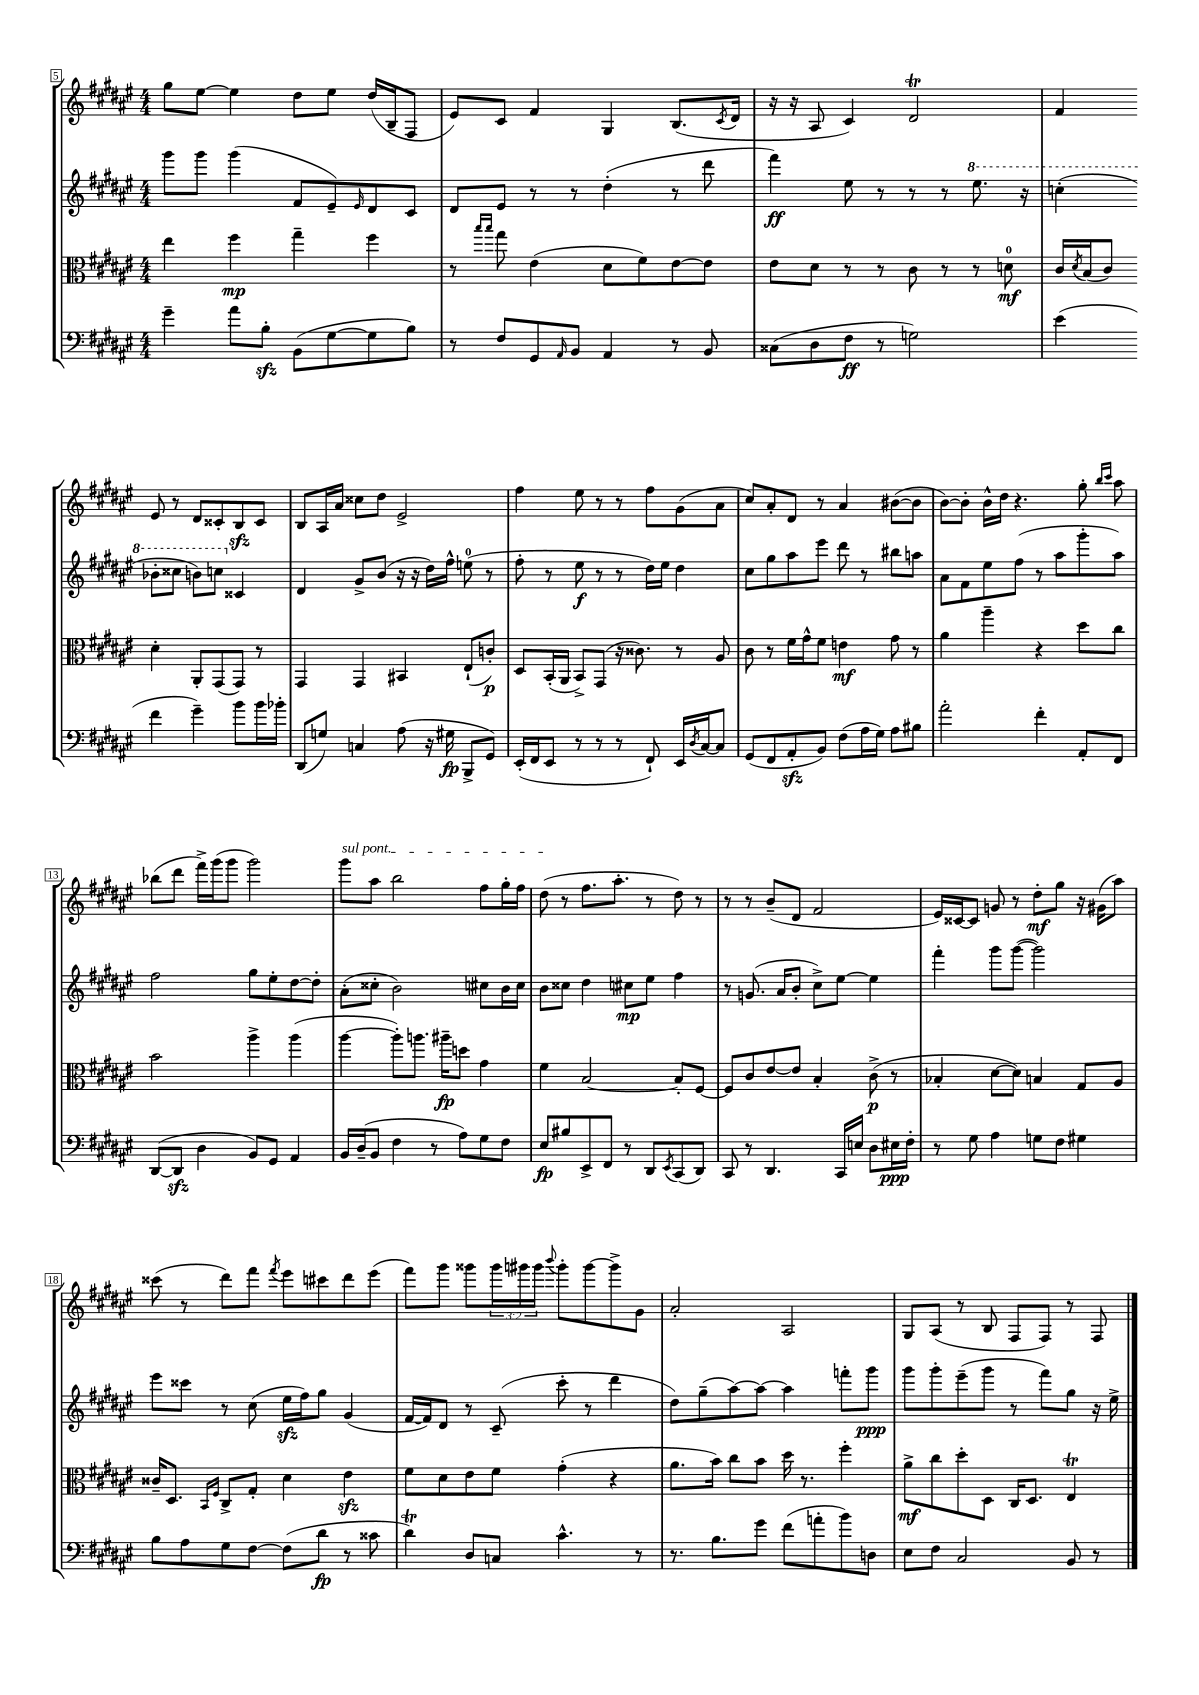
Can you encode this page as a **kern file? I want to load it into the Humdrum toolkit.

**kern	**kern	**kern	**kern
*staff4	*staff3	*staff2	*staff1
*clefF4	*clefC3	*clefG2	*clefG2
*k[f#c#g#d#a#e#]	*k[f#c#g#d#a#e#]	*k[f#c#g#d#a#e#]	*k[f#c#g#d#a#e#]
*M4/4	*M4/4	*M4/4	*M4/4
4g#~\	4ee#\	8ggg#\L	8gg#\L
.	.	8ggg#\J	[8ee#\J
8a#\L	4ff#\	(4ggg#\	4ee#\]
8B'\J	.	.	.
(8BB\L	4gg#~\	8f#/L	8dd#\L
[8G#\	.	8e#~/)	8ee#\J
.	.	16qqe#/	.
8G#\]	4ff#\	8d#/	(16dd#/LL
.	.	.	16B~/J
8B\J)	.	8c#/J	8F#/J
=	=	=	=
8r	8r	8d#/L	8e#/L)
.	16qqbb/LL	.	.
.	16qqbb/JJ	.	.
8F#/L	8gg#\	8e#/J	8c#/J
8GG#/	(4e#\	8r	4f#/
16qqAA#/	.	.	.
8BB/J	.	8r	.
4AA#/	8d#\L	(4dd#'\	4G#/
.	8f#\)	.	.
8r	[8e#\	8r	(8.B/L
8BB/	8e#\]J	8ddd#\	.
.	.	.	8qc#/
.	.	.	16d#/Jk
=	=	=	=
(8C##\L	8e#\L	4fff#\)	16r
.	.	.	16r
8D#\	8d#\J	.	8A#/
8F#\J	8r	8ee#\	4c#/)
8r	8r	8r	.
2G\)	8c#\	8r	2d#/
.	8r	8r	.
.	8r	8.eee#\	.
.	8d\	.	.
.	.	16r	.
=	=	=	=
(4e#\	16c#/LL	(4ccc'\	4f#/
.	8qd#/	.	.
.	(16B/J	.	.
.	8c#/J)	.	.
4f#\	4d#'\	8bb-'\L	8e#/
.	.	8ccc##\J	8r
4g#~\)	8AA#'/L	8bb\L)	8d#/L
.	(8GG#/	8ccc\J	8c##'/
8b\L	8GG#/J)	4c##/	8B/
16b\L	8r	.	8c##/J
16b-'\JJ	.	.	.
=	=	=	=
(8DD#/L	4GG#/	4d#/	8B/L
8G/J)	.	.	16A#/L
.	.	.	16a#/JJ
4C/	4GG#/	8g#^/L	8cc##\L
.	.	(8b/J	8dd#\J
(8A#\	4BB#/	16r	2e#^/
.	.	16r	.
16r	.	16dd#\LL)	.
16G#\	.	16ff#^^\JJ	.
8BBB^/L	(8E#`/L	(8ee\	.
8GG#/J)	8c'/J)	8r	.
=	=	=	=
(16EE#'/LL	8D#/L	8ff#'\	4ff#\
16FF#/J	.	.	.
8EE#/J	(16BB'/L	8r	.
.	16AA#/JJ	.	.
8r	8BB^/L)	8ee#\	8ee#\
8r	(8GG#/J	8r	8r
8r	16r	8r	8r
.	8.c##\)	.	.
8FF#`/)	.	16dd#\LL)	8ff#\L
.	.	16ee#\JJ	.
16EE#/LL	8r	4dd#\	(8g#\
8qD#/	.	.	.
[16C#/J	.	.	.
8C#/]J	8A#/	.	8a#\J
=	=	=	=
(8GG#/L	8c#\	8cc#\L	8cc#/L)
8FF#/	8r	8gg#\	8a#'/
8AA#'/	16f#\LL	8aa#\	8d#/J
.	16g#^^\J	.	.
8BB/J)	8f#\J	8eee#\J	8r
(8F#\L	4e\	8ddd#\	4a#/
16A#\L	.	8r	.
16G#\JJ)	.	.	.
8A#\L	8g#\	8bb#\L	([8b#\L
8B#\J	8r	8aa\J	8b#\]J
=	=	=	=
2a#'\	4a#\	8a#\L	[8b\L)
.	.	8f#\	8b'\]J
.	4aa#~\	8ee#\	16b^^\LL
.	.	.	16dd#\JJ
.	.	(8ff#\J	4.r
4f#'\	4r	8r	.
.	.	8aa#\L	.
8AA#'/L	8dd#\L	8ggg#'\	8gg#'\
.	.	.	16qqbb/LL
.	.	.	16qqccc#/JJ
8FF#/J	8cc#\J	8aa#\J)	8aa#\
=	=	=	=
([8DD#/L	2b\	2ff#\	(8bb-\L
8DD#/]J	.	.	8ddd#\J
4D#\	.	.	16fff#^\LL)
.	.	.	(16ggg#\J
.	.	.	8ggg#\J
8BB/L)	4aa#^\	8gg#\L	2ggg#\)
8GG#/J	.	8ee#'\	.
4AA#/	(4aa#\	[8dd#\	.
.	.	8dd#'\]J	.
=	=	=	=
16BB/LL	[4aa#\	(8a#'\L	8ggg#\L
(16D#~/J	.	.	.
8BB/J	.	8cc##'\J	8aa#\J
4F#\	8aa#'\]L)	2b\)	2bb\
.	8.aa\J	.	.
8r	.	.	.
.	16aa#~\LK	.	.
8A#\L)	8dd\J	.	.
8G#\	4g#\	8cc#\L	8ff#\L
8F#\J	.	16b\L	16gg#'\L
.	.	16cc#\JJ	16ff#\JJ
=	=	=	=
8E#/L	4f#\	8b\L	(8dd#\
8B#/	.	8cc##\J	8r
8EE#^/	[2B/	4dd#\	8.ff#\L
8FF#/J	.	.	.
.	.	.	8.aa#'\J
8r	.	8cc#\L	.
8DD#/L	.	8ee#\J	8r
8qEE#/	.	.	.
(8CC#/	8B'/]L	4ff#\	8dd#\)
8DD#/J)	[8F#/J	.	8r
=	=	=	=
8CC#/	8F#/]L	8r	8r
8r	8c#/	(8.g/	8r
4.DD#/	[8e#/	.	(8b~/L
.	.	16a#/LK	.
.	8e#/]J	8b'/J	8d#/J
.	4B'/	8cc#^\L)	2f#/
16CC#/LL	.	[8ee#\J	.
16E/JJ	.	.	.
8D#\L	(8c#^\	4ee#\]	.
16E#\L	8r	.	.
16F#'\JJ	.	.	.
=	=	=	=
8r	4B-'/	4fff#'\	16e#/LL)
.	.	.	[16c##/J
8G#\	.	.	8c##/]J
4A#\	[8d#\L	8ggg#\L	8g/
.	8d#\]J)	([8ggg#\J	8r
8G\L	4B/	2ggg#\])	8dd#'\L
8F#\J	.	.	8gg#\J
4G#\	8G#/L	.	16r
.	.	.	(16g#\LK
.	8A#/J	.	8aa#\J)
=	=	=	=
8B\L	16c##~/LK	8eee#\L	(8ccc##\
.	8.D#/J	.	.
8A#\	.	8ccc##\J	8r
.	16qqBB/LL	.	.
.	16qqF#/JJ	.	.
8G#\	8C#^/L	8r	8ddd#\L)
[8F#\J	8G#'/J	(8cc#\	8fff#\J
.	.	.	8qfff#/
(8F#\]L	4d#\	16ee#\LL	8eee#\L
.	.	16ff#\J)	.
8d#\J	.	8gg#\J	8ccc#\
8r	4e#\	(4g#/	8ddd#\
8c##\	.	.	(8eee#\J
=	=	=	=
4d#\)	8f#\L	[16f#/LL	8fff#\L)
.	.	16f#/]J)	.
.	8d#\	8d#/J	8ggg#\J
8D#/L	8e#\	8r	8ggg##\L
8C/J	8f#\J	(8c#~/	24ggg##\L
.	.	.	24ggg#\
.	.	.	24ggg#\JJ
.	.	.	8qqbbb/
4.c#^^\	(4g#'\	8ccc#'\	8ggg#'\L
.	.	8r	[8ggg#\
.	4r	4ddd#\	8ggg#^\]
8r	.	.	8g#\J
=	=	=	=
8.r	8.a#\L	8dd#\L)	2a#'/
.	.	(8gg#~\	.
8.B\L	16b\Jk)	.	.
.	8cc#\L	[8aa#\)	.
8g#\J	8b\J	8aa#\_J	.
(8f#\L	16dd#\	4aa#\]	2A#/
.	8.r	.	.
8a'\	.	.	.
8b\)	4ff#'\	8fff'\L	.
8D\J	.	8ggg#\J	.
=	=	=	=
8E#\L	8a#^\L	8ggg#\L	8G#/L
8F#\J	8cc#\	8ggg#'\	(8A#/J
2C#/	8dd#'\	(8eee#~\	8r
.	8D#\J	8ggg#\J	8B/
.	16C#/LK	8r	8F#/L
.	8.D#/J	.	.
.	.	8fff#\L)	8F#/J)
8BB/	4E#/	8gg#\J	8r
8r	.	16r	8F#/
.	.	16ee#^\	.
==	==	==	==
*-	*-	*-	*-
